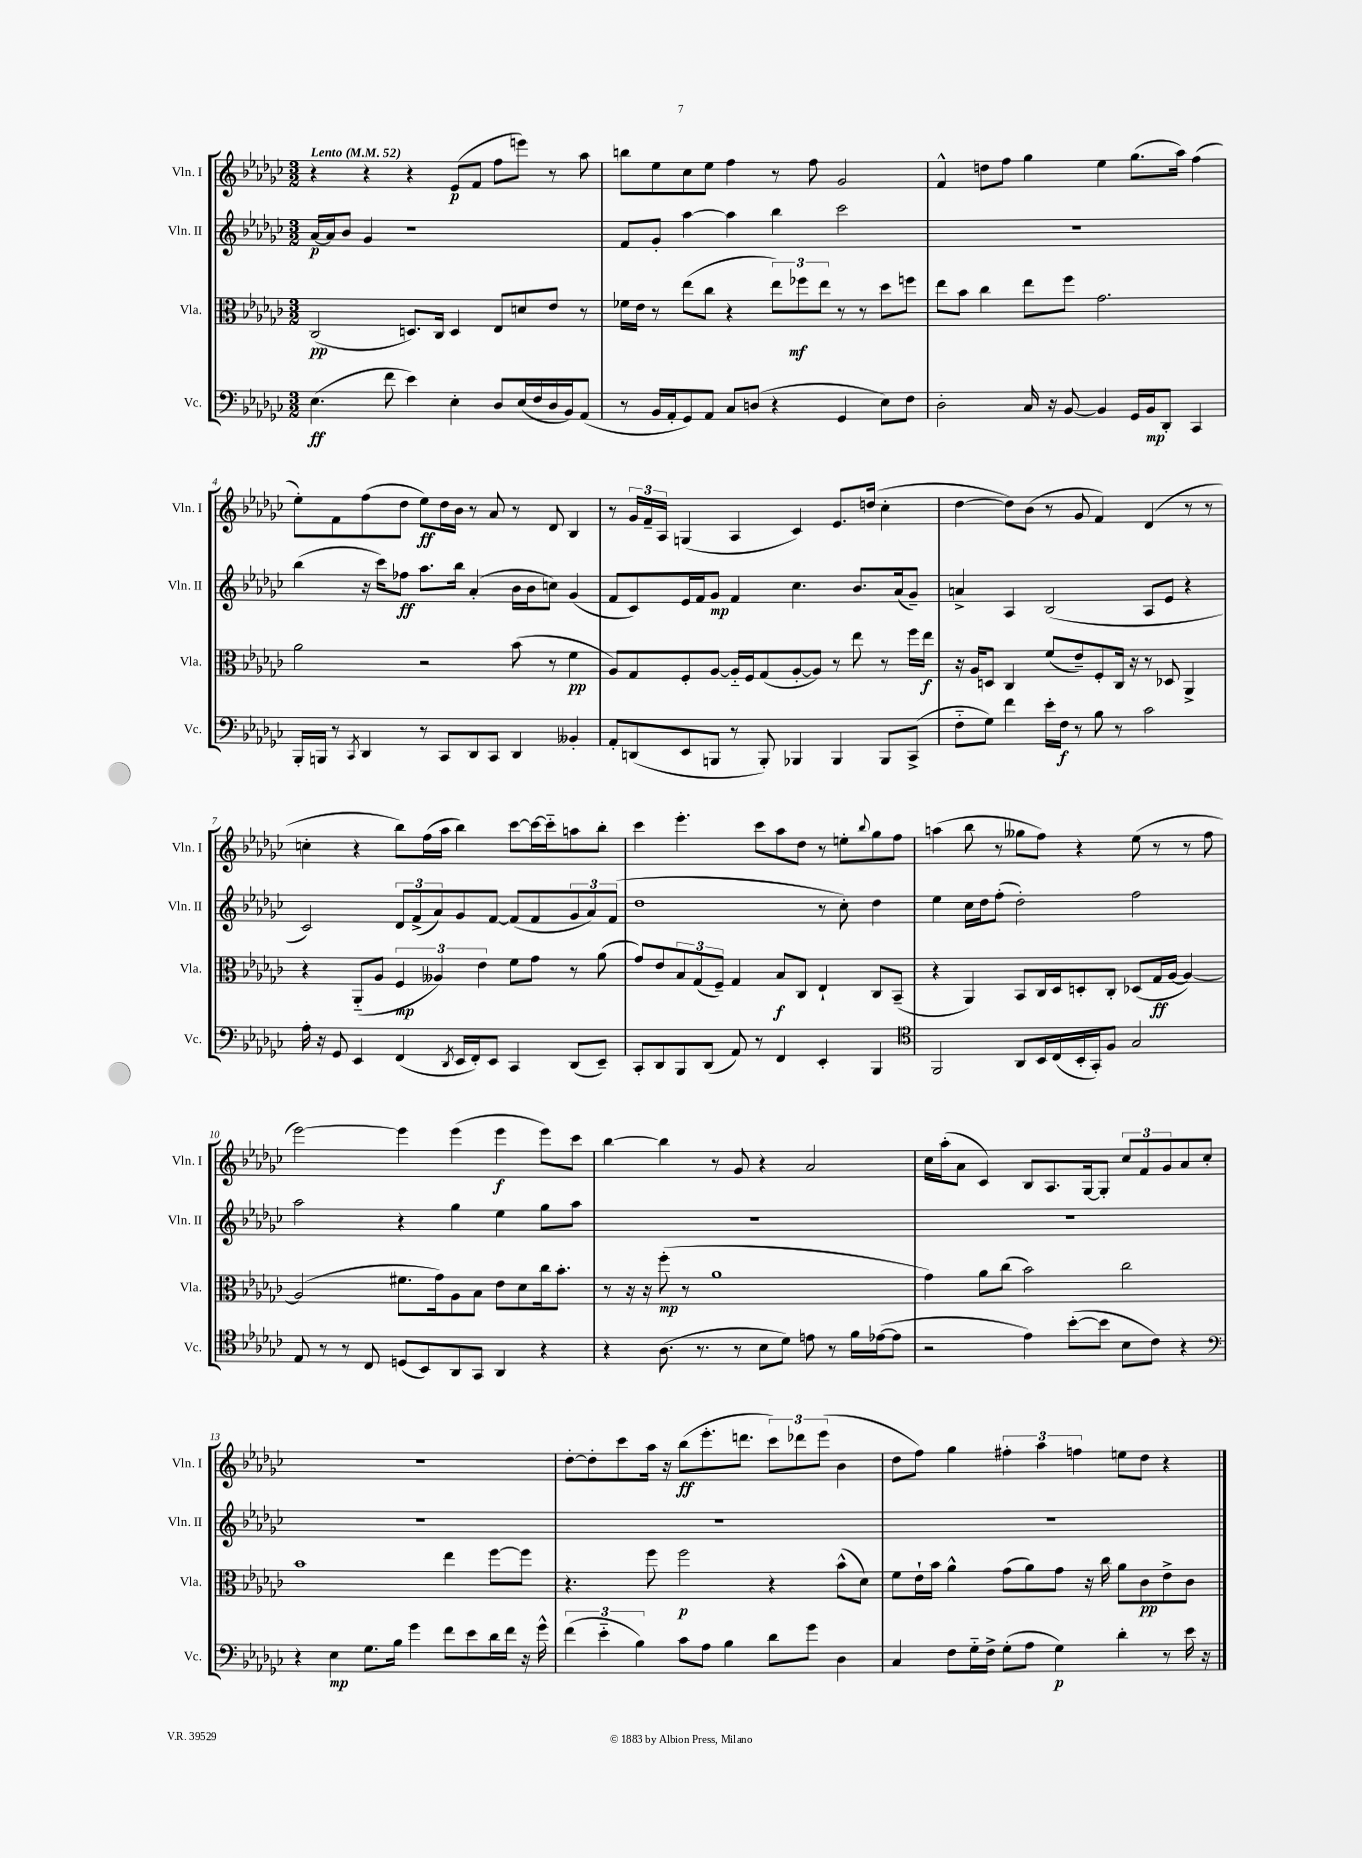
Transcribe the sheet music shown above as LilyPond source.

<<
\new StaffGroup <<
\new Staff = "s0" \with { instrumentName = "Vln. I" shortInstrumentName = "Vln. I" } {
    \clef treble \key ges \major \numericTimeSignature \time 3/2 \tempo "Lento" 4 = 52
    r4 r4 r4 ees'8\p( f'8 f''8 e'''8) r8 aes''8 |
    b''8 ees''8 ces''8 ees''8 f''4 r8 f''8 ges'2 |
    f'4-^ d''8 f''8 ges''4 ees''4 ges''8.( aes''16) f''4( |
    ees''8-.) f'8 f''8( des''8 ees''8\ff) des''16 bes'16 r8 aes'8 r8 des'8 bes4 |
    r8 \tuplet 3/2 { ges'16 f'16-- aes16 } g4( aes4 ces'4) ees'8. d''16( ces''4-. |
    des''4~ des''8) bes'8( r8 ges'8 f'4) des'4( r8 r8 |
    c''4-. r4 bes''8) f''16( aes''16 bes''4) ces'''8~ ces'''16~ ces'''16-_ a''8 bes''8-. |
    ces'''4 ees'''4.-. ces'''8 aes''8 des''8 r8 e''8-. \appoggiatura { bes''8 } ges''8 f''8 |
    a''4( bes''8 r8 geses''8 f''8) r4 ees''8( r8 r8 f''8 |
    ees'''2~) ees'''4 ees'''4( ees'''4\f ees'''8) ces'''8 |
    bes''4~ bes''4 r8 ges'8 r4 aes'2 |
    ces''16 aes''16-.( aes'8 ces'4) bes8 aes8. ges16~ ges8-. \tuplet 3/2 { ces''8 f'8 ges'8 } aes'8 ces''8-. |
    R1. |
    des''8~-. des''8-. ces'''8 aes''16 r16 bes''8\ff( ees'''8.-. d'''8. \tuplet 3/2 { ces'''8) des'''8 ees'''8( } bes'4 |
    des''8 f''8) ges''4 \tuplet 3/2 { fis''4-. aes''4 f''4 } e''8 des''8 r4 \bar "|." |
}
\new Staff = "s1" \with { instrumentName = "Vln. II" shortInstrumentName = "Vln. II" } {
    \clef treble \key ges \major \numericTimeSignature \time 3/2
    aes'16~\p aes'16 bes'8 ges'4 r1 |
    f'8 ges'8-. aes''4~ aes''4 bes''4 ces'''2 |
    R1. |
    bes''4( r16 ces'''16) fes''8\ff aes''8. bes''16 aes'4-.( bes'16 bes'16 c''8) ges'4( |
    f'8 ces'8) ees'16 f'16 ges'8\mp f'4 ces''4. bes'8. aes'16( ges'8--) |
    a'4-> aes4 bes2( aes8 ees'8 r4 |
    ces'2) \tuplet 3/2 { des'8 f'8->( aes'8) } ges'8 f'8~ f'8( f'8 \tuplet 3/2 { ges'8 aes'8) f'8( } |
    des''1 r8 ces''8-.) des''4 |
    ees''4 ces''16 des''16 f''8-.( des''2-.) f''2 |
    aes''2 r4 ges''4 ees''4 ges''8 aes''8 |
    R1. |
    R1. |
    R1. |
    R1. |
    R1. \bar "|." |
}
\new Staff = "s2" \with { instrumentName = "Vla." shortInstrumentName = "Vla." } {
    \clef alto \key ges \major \numericTimeSignature \time 3/2
    ces2\pp( d8.) ces16 d4 ees8 d'8 ees'8 r8 |
    fes'16 ees'16 r8 ees''8( ces''8 r4 \tuplet 3/2 { ees''8) fes''8\mf ees''8 } r8 r8 des''8 f''8 |
    ees''8 bes'8 ces''4 ees''8 f''8 ges'2. |
    aes'2 r2 bes'8( r8 f'4\pp |
    aes8) ges8 f8-. aes8~ aes16-_ f16 ges8( aes8~-. aes8) r8 ees''8 r8 f''16 ees''16\f |
    r16 aes16 d8 ces4 f'8( ees'8--) f8-. ces16 r16 r8 des8 aes,4-> |
    r4 aes,8-_( aes8 \tuplet 3/2 { f4\mp aeses4) ees'4 } f'8 ges'8 r8 aes'8( |
    ges'8) ees'8 \tuplet 3/2 { bes8 ges8( f8--) } ges4 bes8\f ces8 ees4-! ces8 bes,8--( |
    r4 aes,4) bes,8 ces16 des16 d8-. ces8-. des8( ges16\ff aes16~ aes4~) |
    aes2( fis'8. ges'16) aes8 bes8 ees'8 des'8 ces''16 bes'8.-. |
    r8 r16 r16 f''8-.\mp( r8 aes'1 |
    ges'4) aes'8 ces''8( bes'2) ces''2 |
    bes'1 ees''4 f''8~ f''8 |
    r4. f''8 f''2\p r4 bes'8-^( des'8) |
    f'8 ees'16-! bes'16 aes'4-^ ges'8( aes'8) ges'8 r16 ces''16 aes'8 ces'8\pp ees'8-> ces'8 \bar "|." |
}
\new Staff = "s3" \with { instrumentName = "Vc." shortInstrumentName = "Vc." } {
    \clef bass \key ges \major \numericTimeSignature \time 3/2
    ees4.\ff( f'8 ees'4) ees4-. des8 ees16( f16 des16 bes,16) aes,8( |
    r8 bes,16 aes,16-. ges,8) aes,8 ces8 d8( r4 ges,4 ees8) f8 |
    des2-. ces16 r16 bes,8~ bes,4 ges,16 bes,16\mp des,8-. ces,4 |
    bes,,16-. b,,16 r8 \acciaccatura { ces,8 } des,4 r8 ces,8 des,8 ces,8 des,4 beses,4-. |
    aes,8-. d,8( ees,8 b,,8 r8 b,,8-.) bes,,4 bes,,4 bes,,8 ces,8->( |
    f8-_ ges8) f'4 ees'16-. f16\f r8 bes8 r8 ces'2 |
    aes16-. r16 ges,8 ees,4 f,4( \acciaccatura { des,8 } ees,16 f,16-.) ees,8 ces,4 des,8( ees,8--) |
    ces,8-. des,8 bes,,8 des,8( aes,8) r8 f,4 ees,4-. bes,,4 |
    \clef tenor f,2 aes,8 bes,16 ces16( bes,16-. ges,16-.) f8 ges2 |
    ees8 r8 r8 ces8 d8( bes,8) aes,8 ges,8 aes,4 r4 |
    r4 aes8.( r8. r8 bes8 des'8) e'8 r8 f'16 ees'16~( ees'8 |
    r2 ees'4) bes'8~-.( bes'8 bes8 ces'8) r4 |
    \clef bass r4 ees4\mp ges8. bes16 ges'4 f'8 ees'8 des'16 f'16 r16 ges'16-^ |
    \tuplet 3/2 { f'4( ees'4-_ bes4) } ces'8 aes8 bes4 des'8 ges'8 des4 |
    ces4 f8 ges16-_ f16-> ges8-.( aes8 ges4\p) des'4-. r8 ees'16 r16 \bar "|." |
}
>>
>>
